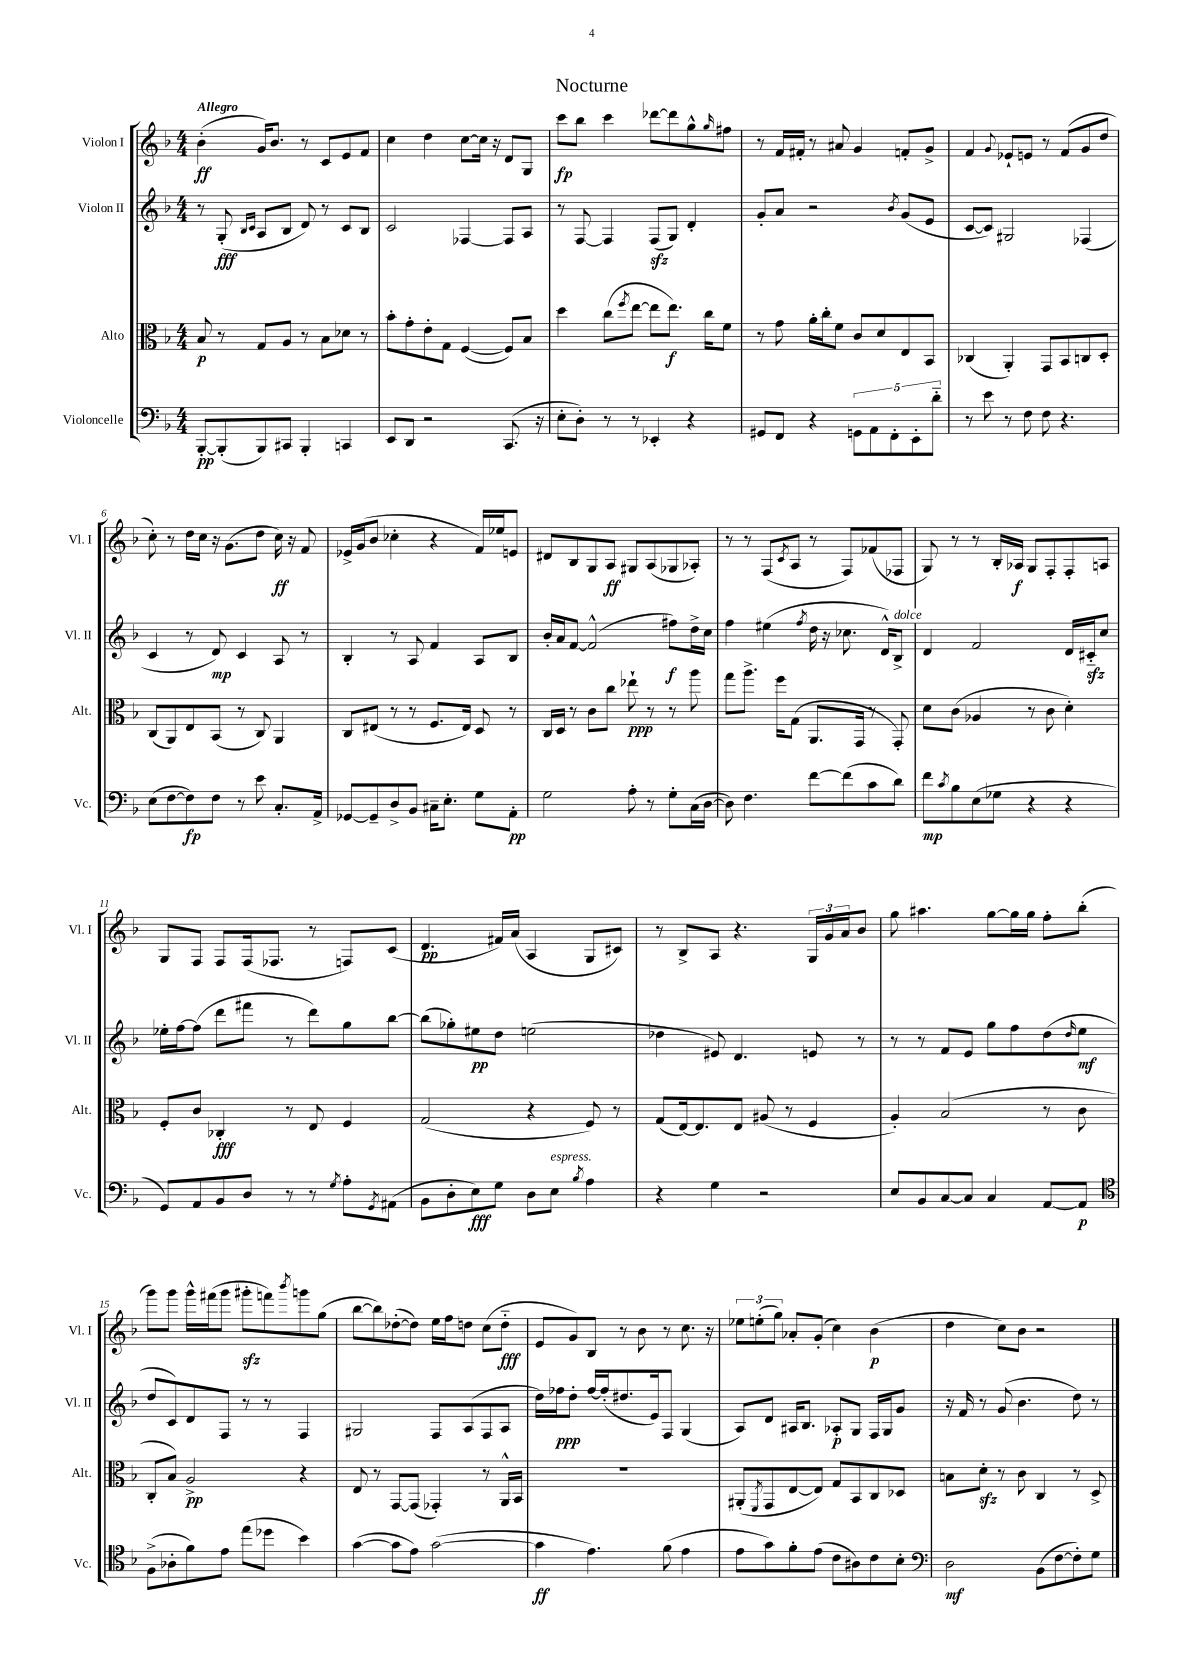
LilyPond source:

\header { title = "Nocturne" }
<<
\new StaffGroup <<
\new Staff = "s0" \with { instrumentName = "Violon I" shortInstrumentName = "Vl. I" } {
    \clef treble \key f \major \numericTimeSignature \time 4/4 \tempo "Allegro"
    bes'4-.\ff( g'16) bes'8. r8 c'8 e'8 f'8 |
    c''4 d''4 c''8~ c''16 r16 d'8 g8 |
    c'''8\fp bes''8 c'''4 des'''8~ des'''8 g''8-^ \grace { g''16 } fis''8 |
    r8 f'16 fis'16-. r8 ais'8 g'4 f'8-. g'8-> |
    f'4 \appoggiatura { g'8 } ees'8-! e'8 r8 f'8( g'8 d''8 |
    c''8-.) r8 d''16 c''16 r16 g'8.( d''8 c''16\ff) r16 f'8 |
    ees'16-> g'16( bes'8 ces''4-. r4 f'16) ees''16 e'8 |
    dis'8 bes8 g8 a8\ff gis8 a8( ges8 aes8-.) |
    r8 r8 f8( \acciaccatura { c'8 } a8 r8 f8) fes'8( fes8 |
    g8) r8 r8 bes16-. aes16\f g8 f8-. f8-. a8 |
    g8 f8 f8 f16( fes8. r8 f8) c'8( |
    d'4.\pp fis'16) a'16( a4 g8 cis'8) |
    r8 bes8-> a8 r4. \tuplet 3/2 { g16 g'16 a'16 } bes'8 |
    g''8 ais''4. g''8~ g''16 g''16 f''8-. bes''8-.( |
    g'''8) g'''8 g'''16-^ fis'''16( g'''8 gis'''8-.\sfz f'''8) \acciaccatura { bes'''8 } g'''8 g''8( |
    bes''8~ bes''8) des''8~-.( des''8) e''16 f''16 d''8 c''8( d''8-_\fff |
    e'8 g'8) bes8 r8 bes'8 r8 c''8. r16 |
    \tuplet 3/2 { ees''8 e''8-.( g''8) } aes'8-. g'8-.( c''4) bes'4\p( |
    d''4 c''8) bes'8 r2 \bar "|." |
}
\new Staff = "s1" \with { instrumentName = "Violon II" shortInstrumentName = "Vl. II" } {
    \clef treble \key f \major \numericTimeSignature \time 4/4
    r8 g8-.\fff( \grace { bes16 c'16 } a8 bes8 d'8) r8 c'8 bes8 |
    c'2 fes4~ fes8 a8 |
    r8 f8~ f4 f8\sfz( g8) d'4-. |
    g'8-. a'8 r2 \acciaccatura { bes'8 } g'8( e'8 |
    c'8~ c'8) gis2 fes4( |
    c'4 r8 d'8\mp) c'4 a8 r8 |
    bes4-. r8 a8 f'4 a8 bes8 |
    bes'16-. a'16 f'8~ f'2-^( fis''8\f) d''16-> c''16 |
    f''4 eis''4( \acciaccatura { f''8 } d''16 r16 ces''8. d'16-^) bes8->^\markup { \italic "dolce" } |
    d'4 f'2 d'16 cis'16-_\sfz c''8 |
    ees''16-. f''16~ f''8( d'''8 fis'''8 r8 d'''8) g''8 bes''8~ |
    bes''8( ges''8-.) eis''8\pp d''8 e''2( |
    des''4 eis'8) d'4. e'8 r8 |
    r8 r8 f'8 e'8 g''8 f''8 d''8( \grace { d''16 } e''8\mf |
    d''8 c'8) d'8 f8 r8 r8 f4 |
    gis2 f8 a8( f8 a8 |
    d''16) fes''16\ppp d''8-. fes''16~ fes''16-.( dis''8. e'16) f8 g4( |
    a8) d'8 ais16 bes8. aes8-.\p g8 f16 g16 g'8 |
    r16 f'16 r8 g'8( bes'4. d''8) r8 \bar "|." |
}
\new Staff = "s2" \with { instrumentName = "Alto" shortInstrumentName = "Alt." } {
    \clef alto \key f \major \numericTimeSignature \time 4/4
    bes8\p r8 g8 a8 r8 bes8 des'8 r8 |
    bes'8-. g'8-. e'8-. g8 f4~( f8) bes8 |
    d''4 c''8( \acciaccatura { f''8 } e''8~ e''8 e''8.\f) c''16 f'8 |
    r8 g'8 a'16-. c''16-. f'8 c'8 d'8 e8 bes,8 |
    ces4( a,4-.) g,8 bes,8 c8 d8-. |
    c8( a,8) e8 bes,8( r8 c8) a,4 |
    c8 eis8( r8 r8 f8. eis16) d8 r8 |
    c16 d16 r8 c'8 c''8 ees''8-!\ppp r8 r8 a''8 |
    g''8 a''8.-> f''16 g8( a,8. g,16 r8 g,8-.) |
    d'8 c'8( aes4 r8 c'8 d'4-.) |
    f8-. c'8 ces4-.\fff r8 e8 f4 |
    g2( r4 f8) r8 |
    g8( e16~) e8. e8 ais8( r8 f4 |
    a4-.) bes2( r8 c'8 |
    c8-. bes8) a2->\pp r4 |
    e8 r8 g,8~ g,8( ges,4-.) r8 a,16-^ bes,16 |
    R1 |
    ais,8-.( \acciaccatura { f,8 } g,8 e8~ e8) g8 bes,8 c8 des8 |
    b8 d'8-.\sfz r8 c'8 c4 r8 d8-> \bar "|." |
}
\new Staff = "s3" \with { instrumentName = "Violoncelle" shortInstrumentName = "Vc." } {
    \clef bass \key f \major \numericTimeSignature \time 4/4
    bes,,8~-.\pp bes,,8-.( bes,,8) cis,8 bes,,4-. c,4 |
    e,8 d,8 r2 c,8.( r16 |
    e8-. d8-.) r8 r8 ees,4-. r4 |
    gis,8 f,8 r4 \tuplet 5/4 { g,8 a,8 f,8-. e,8-. d'8-_ } |
    r8 e'8 r8 f8 f8 r4. |
    e8( f8~ f8\fp) f8 r8 e'8 c8.-. a,16-> |
    ges,8~ ges,8-- d8-> bes,8 cis16-- e8.-. g8 a,8-.\pp |
    g2 a8-. r8 g8-. c16( d16~ |
    d8) f4. f'8~ f'8( c'8 d'8) |
    f'8\mp \acciaccatura { c'8 } bes8 e8( ges8 r4 r4 |
    g,8) a,8 bes,8 d8 r8 r8 \acciaccatura { g8 } a8-. \acciaccatura { g,8 } ais,8( |
    bes,8 d8-. e8\fff) g8 d8 e8^\markup { \italic "espress." } \acciaccatura { bes8 } a4 |
    r4 g4 r2 |
    e8 bes,8 c8~ c8 c4 a,8~ a,8\p |
    \clef tenor f8->( aes8-. f'8) e'8 e''8( des''8 bes'4) |
    g'4~( g'8 e'8) g'2~( |
    g'4\ff e'4.) f'8( e'4 |
    e'8 g'8) f'8-. e'8( c'8 ais8) c'8 bes8-. |
    \clef bass d2\mf bes,8( f8~ f8-.) g8 \bar "|." |
}
>>
>>
